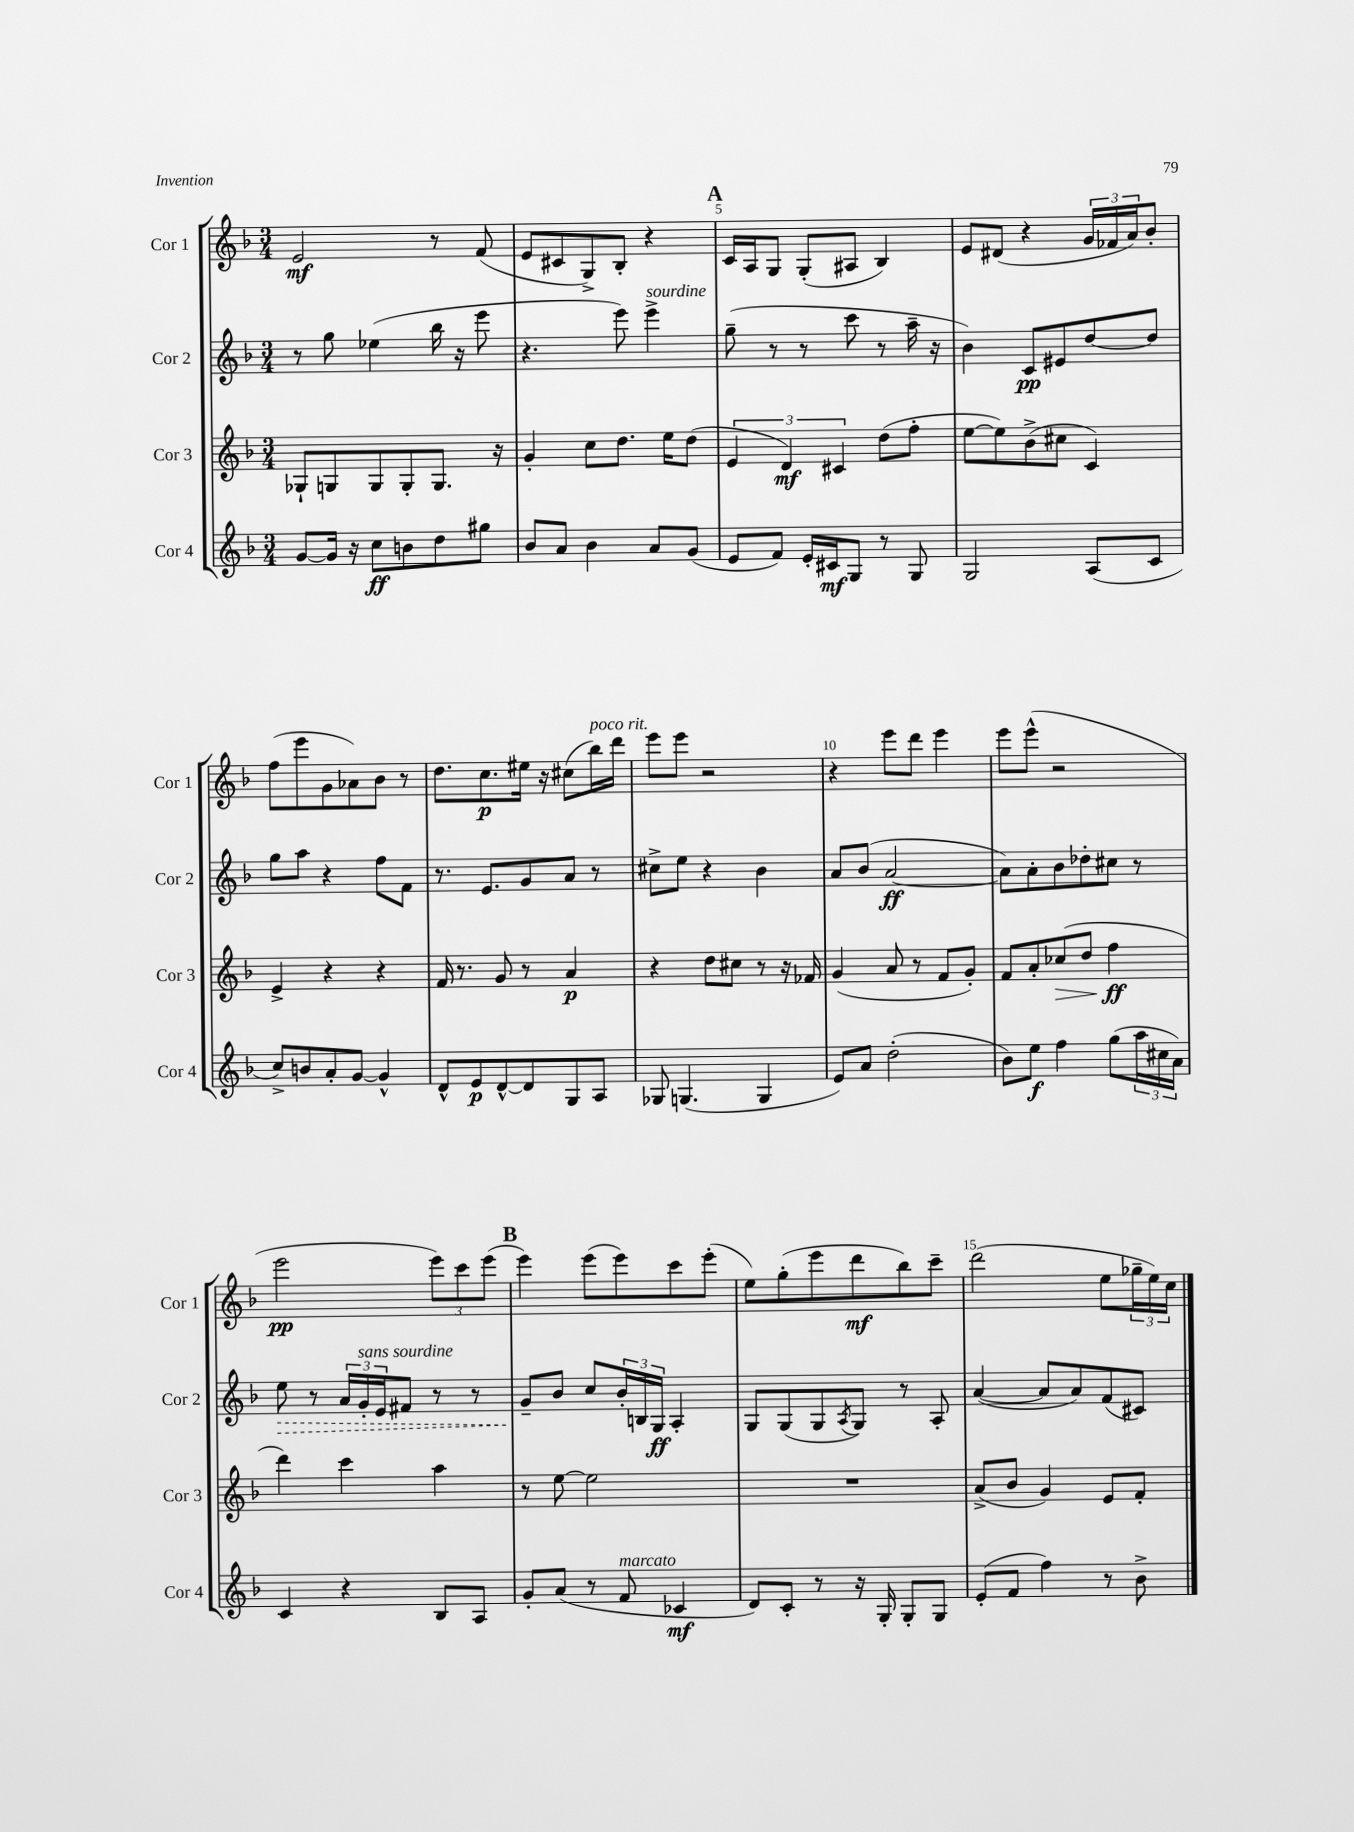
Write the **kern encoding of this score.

**kern	**dynam	**kern	**dynam	**kern	**dynam	**kern	**dynam
*part4	*part4	*part3	*part3	*part2	*part2	*part1	*part1
*staff4	*staff4	*staff3	*staff3	*staff2	*staff2	*staff1	*staff1
*I"Cor 4	*	*I"Cor 3	*	*I"Cor 2	*	*I"Cor 1	*
*I'Cor 4	*	*I'Cor 3	*	*I'Cor 2	*	*I'Cor 1	*
*clefG2	*	*clefG2	*	*clefG2	*	*clefG2	*
*k[b-]	*	*k[b-]	*	*k[b-]	*	*k[b-]	*
*M3/4	*	*M3/4	*	*M3/4	*	*M3/4	*
=3	=3	=3	=3	=3	=3	=3	=3
[8g/L	.	8G-X`/L	.	8r	.	2e/	mf
16g/Jk]	.	8Gn/	.	8gg\	.	.	.
16r	.	.	.	.	.	.	.
8cc\L	ff	8G/	.	(4ee-X\	.	.	.
8bn\	.	8G'/	.	.	.	.	.
8dd\	.	8.G/J	.	16bb-\	.	8r	.
.	.	.	.	16r	.	.	.
8gg#X\J	.	.	.	8eee\	.	(8f/	.
.	.	16r	.	.	.	.	.
=4	=4	=4	=4	=4	=4	=4	=4
8b-/L	.	4g'/	.	4.r	.	8e/L	.
8a/J	.	.	.	.	.	8c#X/	.
4b-\	.	8cc\L	.	.	.	8G^/)	.
.	.	8.dd\J	.	8eee\)	.	8B-'/J	.
!	!	!	!	!LO:TX:a:i:t=sourdine	!	!	!
8a/L	.	.	.	4eee^\	.	4r	.
.	.	16ee\KL	.	.	.	.	.
(8g/J	.	(8dd\J	.	.	.	.	.
!!LO:REH:place=s1:t=A
=5	=5	=5	=5	=5	=5	=5	=5
8e/L	.	6e/	.	(8gg~\	.	16c/LL	.
.	.	.	.	.	.	16A/J	.
8f/J)	.	.	.	8r	.	8G/J	.
.	.	6d/)	mf	.	.	.	.
16e'/LL	.	.	.	8r	.	(8G'/L	.
16c#X/J	mf	.	.	.	.	.	.
.	.	6c#X/	.	.	.	.	.
8G/J	.	.	.	8ccc\	.	8A#X/J	.
8r	.	(8dd\L	.	8r	.	4B-/)	.
8G/	.	8ff'\J	.	16aa~\	.	.	.
.	.	.	.	16r	.	.	.
=6	=6	=6	=6	=6	=6	=6	=6
2G/	.	[8ee\L	.	4b-\)	.	8e/L	.
.	.	8ee\])	.	.	.	(8d#X/J	.
.	.	(8b-^\	.	8c/L	pp	4r	.
.	.	8cc#X\J	.	8e#X/	.	.	.
(8A/L	.	4c/)	.	[8dd/	.	24g/LL	.
.	.	.	.	.	.	24f-X/	.
.	.	.	.	.	.	24a/J)	.
8c/J	.	.	.	8dd/J]	.	8b-'/J	.
!!LO:LB:g=z
=7	=7	=7	=7	=7	=7	=7	=7
8cc^/L)	.	4e^/	.	8gg\L	.	(8ff\L	.
8bn/	.	.	.	8aa\J	.	8eee\	.
8a'/	.	4r	.	4r	.	8g\	.
[8g/J	.	.	.	.	.	8a-X\)	.
4g^^/]	.	4r	.	8ff\L	.	8b-\J	.
.	.	.	.	8f\J	.	8r	.
=8	=8	=8	=8	=8	=8	=8	=8
8d^^/L	.	16f/	.	8.r	.	8.dd\L	.
.	.	8.r	.	.	.	.	.
8e/	p	.	.	.	.	.	.
.	.	.	.	8.e/L	.	8.cc\	p
[8d^^/	.	8g/	.	.	.	.	.
8d/]	.	8r	.	8g/	.	16ee#X\Jk	.
.	.	.	.	.	.	16r	.
8G/	.	4a/	p	8a/J	.	(8cc#X\L	.
!	!	!	!	!	!	!LO:TX:a:i:t=poco rit.	!
8A/J	.	.	.	8r	.	16bb-\L)	.
.	.	.	.	.	.	16ddd\JJ	.
=9	=9	=9	=9	=9	=9	=9	=9
8G-X/	.	4r	.	8cc#X^\L	.	8eee\L	.
(4.Gn/	.	.	.	8ee\J	.	8eee\J	.
.	.	8dd\L	.	4r	.	2r	.
.	.	8cc#X\J	.	.	.	.	.
4G/	.	8r	.	4b-\	.	.	.
.	.	16r	.	.	.	.	.
.	.	16f-X/	.	.	.	.	.
=10	=10	=10	=10	=10	=10	=10	=10
8e/L)	.	(4g/	.	8a/L	.	4r	.
8a/J	.	.	.	(8b-/J	.	.	.
(2dd'\	.	8a/	.	[2a/	ff	8eee\L	.
.	.	8r	.	.	.	8ddd\J	.
.	.	8f/L	.	.	.	4eee\	.
.	.	8g'/J)	.	.	.	.	.
=11	=11	=11	=11	=11	=11	=11	=11
8b-\L)	.	8f/L	.	8a\L])	.	8eee\L	.
8ee\J	f	8a'/	.	8a'\	.	(8eee^^\J	.
!	!	!	!LO:HP:b	!	!	!	!
4ff\	.	(8cc-X/	>	8b-\	.	2r	.
.	.	8dd/J	.	8dd-X'\	.	.	.
(8gg\L	.	4ff\	ff	8cc#X\J	.	.	.
24aa\L	.	.	.	8r	.	.	.
24cc#X\	.	.	.	.	.	.	.
24a\JJ)	.	.	.	.	.	.	.
.	.	.	]	.	.	.	.
!!LO:LB:g=z
=12	=12	=12	=12	=12	=12	=12	=12
!	!	!	!	!	!LO:HP:b	!	!
4c/	.	4ddd\)	.	8ee\	>	2eee\	pp
.	.	.	.	8r	.	.	.
4r	.	4ccc\	.	24a/LL	.	.	.
!	!	!	!	!LO:TX:a:i:t=sans sourdine	!	!	!
.	.	.	.	24g'/	.	.	.
.	.	.	.	24e/J	.	.	.
.	.	.	.	8f#X/J	.	.	.
8B-/L	.	4aa\	.	8r	.	12eee\L)	.
.	.	.	.	.	.	12ccc\	.
8A/J	.	.	.	8r	.	.	.
.	.	.	.	.	.	(12eee\J	.
!!LO:REH:place=s1:t=B
=13	=13	=13	=13	=13	=13	=13	=13
8g'/L	.	8r	.	8g~/L	.	4eee\)	.
(8a/J	.	[8ee\	.	8b-/J	]	.	.
8r	.	2ee\]	.	8cc/L	.	(8eee\L	.
!LO:TX:a:i:t=marcato	!	!	!	!	!	!	!
8f/	.	.	.	24b-'/L	.	8eee\)	.
.	.	.	.	24Bn/	.	.	.
.	.	.	.	24G/JJ	ff	.	.
4c-X/	mf	.	.	4A'/	.	8ccc\	.
.	.	.	.	.	.	(8eee'\J	.
=14	=14	=14	=14	=14	=14	=14	=14
8d/L)	.	2.r	.	8G/L	.	8ee\L)	.
8c'/J	.	.	.	(8G/	.	(8gg'\	.
8r	.	.	.	8G/	.	8eee\	.
.	.	.	.	8qA/	.	.	.
16r	.	.	.	8G/J)	.	8ddd\	mf
16G'/	.	.	.	.	.	.	.
8G'/L	.	.	.	8r	.	8bb-\)	.
8G/J	.	.	.	8A'/	.	8ccc~\J	.
=15	=15	=15	=15	=15	=15	=15	=15
(8e'/L	.	(8a^/L	.	([4a/	.	(2ddd\	.
8f/J	.	8b-/J	.	.	.	.	.
4ff\)	.	4g/)	.	8a/L]	.	.	.
.	.	.	.	8a/)	.	.	.
8r	.	8e/L	.	(8f/	.	8ee\L	.
8b-^\	.	8f'/J	.	8c#X/J)	.	24gg-X~\L	.
.	.	.	.	.	.	24ee\)	.
.	.	.	.	.	.	24cc\JJ	.
==	==	==	==	==	==	==	==
*-	*-	*-	*-	*-	*-	*-	*-
